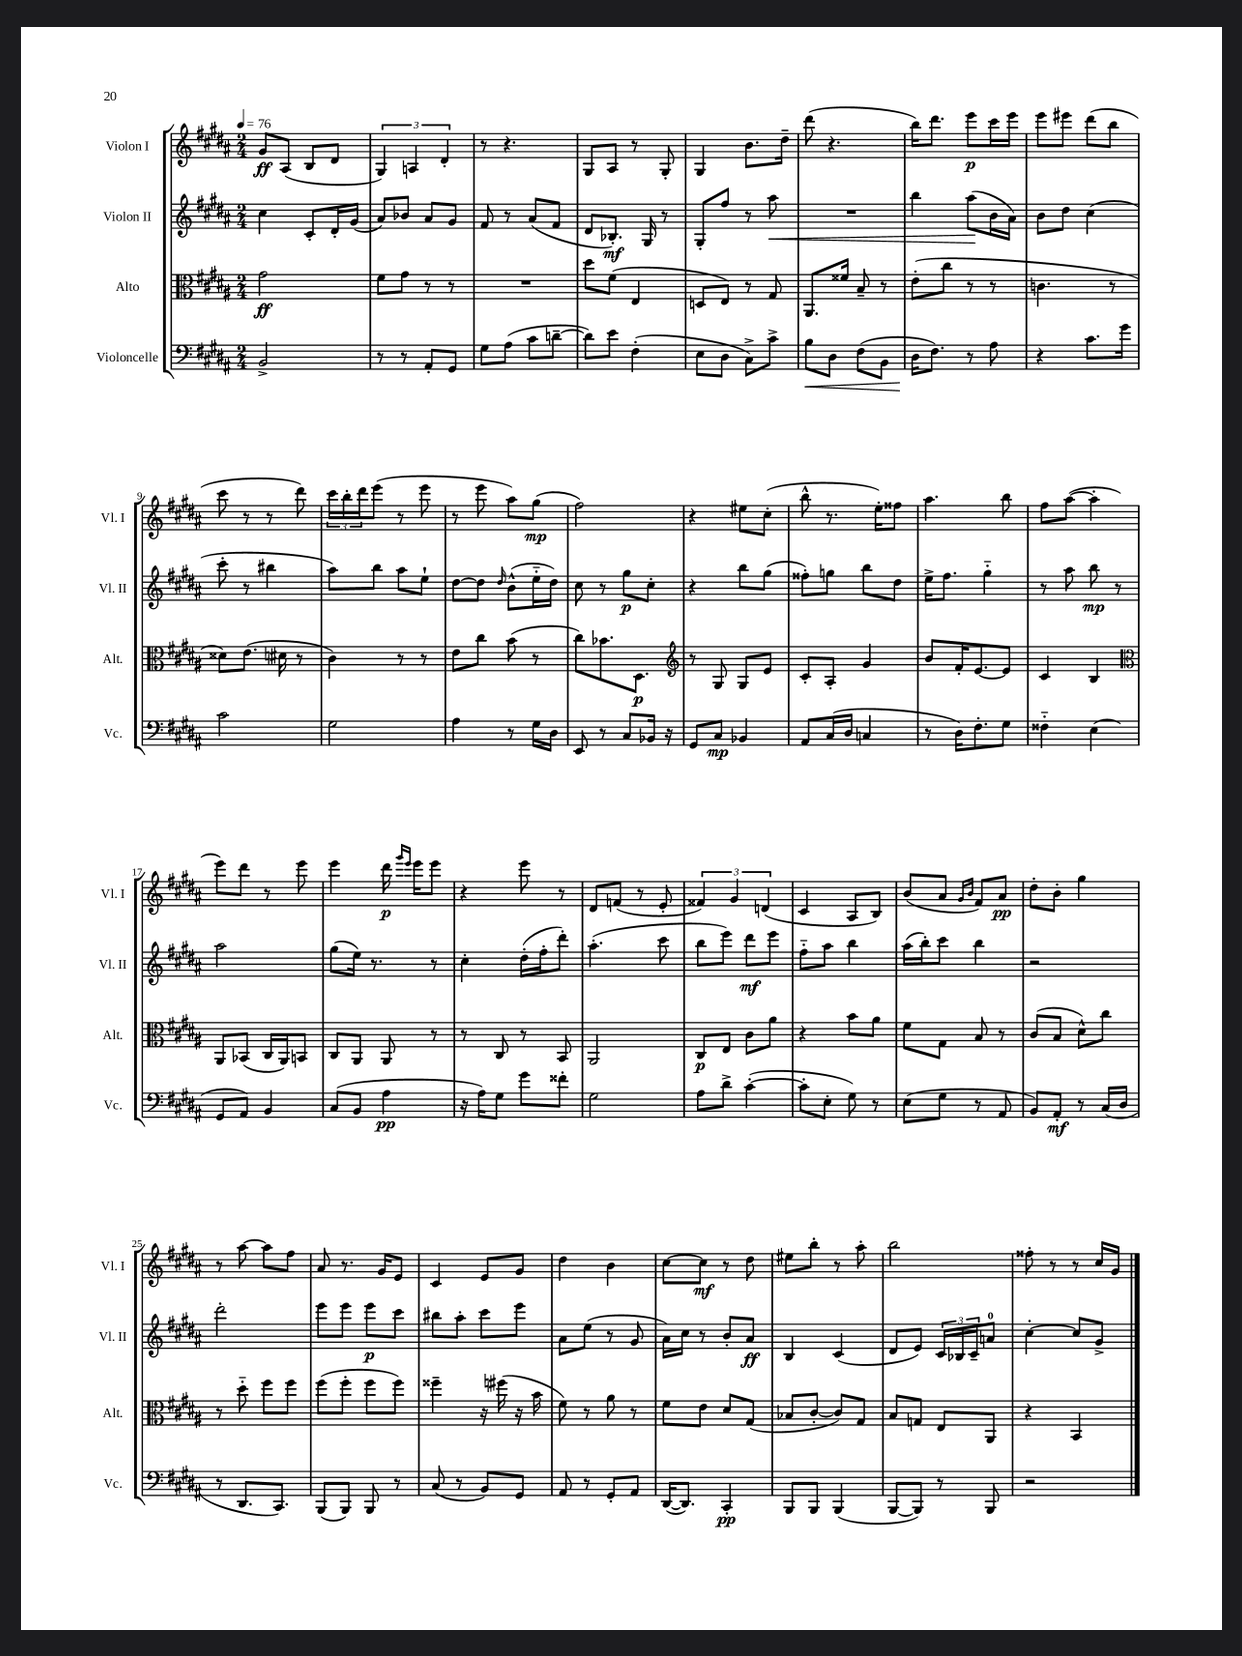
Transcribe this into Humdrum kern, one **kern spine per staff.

**kern	**dynam	**kern	**dynam	**kern	**dynam	**kern	**dynam
*part4	*part4	*part3	*part3	*part2	*part2	*part1	*part1
*staff4	*staff4	*staff3	*staff3	*staff2	*staff2	*staff1	*staff1
*I"Violoncelle	*	*I"Alto	*	*I"Violon II	*	*I"Violon I	*
*I'Vc.	*	*I'Alt.	*	*I'Vl. II	*	*I'Vl. I	*
*clefF4	*	*clefC3	*	*clefG2	*	*clefG2	*
*k[f#c#g#d#a#]	*	*k[f#c#g#d#a#]	*	*k[f#c#g#d#a#]	*	*k[f#c#g#d#a#]	*
*M2/4	*	*M2/4	*	*M2/4	*	*M2/4	*
*MM76	*	*MM76	*	*MM76	*	*MM76	*
=1	=1	=1	=1	=1	=1	=1	=1
2BB^/	.	2g#\	ff	4cc#\	.	8g#/L	ff
.	.	.	.	.	.	(8A#/J	.
.	.	.	.	8c#'/L	.	8B/L	.
.	.	.	.	16d#'/L	.	8d#/J	.
.	.	.	.	(16g#/JJ	.	.	.
=2	=2	=2	=2	=2	=2	=2	=2
8r	.	8f#\L	.	8a#/L)	.	6G#/)	.
8r	.	8g#\J	.	8b-X/J	.	.	.
.	.	.	.	.	.	6An/	.
8AA#'/L	.	8r	.	8a#/L	.	.	.
.	.	.	.	.	.	6d#'/	.
8GG#/J	.	8r	.	8g#/J	.	.	.
=3	=3	=3	=3	=3	=3	=3	=3
8G#\L	.	2r	.	8f#/	.	8r	.
(8A#\J	.	.	.	8r	.	4.r	.
8c#\L	.	.	.	(8a#/L	.	.	.
[8dn~\J	.	.	.	8f#/J	.	.	.
=4	=4	=4	=4	=4	=4	=4	=4
8d\L])	.	8dd#\L	.	8d#/L	.	8G#/L	.
8e\J	.	(8f#\J	.	8.B-X'/J)	mf	8A#/J	.
(4F#'\	.	4E/	.	.	.	8r	.
.	.	.	.	16G#/	.	.	.
.	.	.	.	8r	.	8G#'/	.
=5	=5	=5	=5	=5	=5	=5	=5
8E\L	.	8Dn/L	.	8G#'/L	.	4G#/	.
8D#\J	.	8E/J)	.	8ff#/J	.	.	.
8C#^\L)	.	8r	.	8r	.	8.b\L	.
!	!	!	!	!	!LO:HP:b	!	!
8c#^\J	.	8G#/	.	8aa#\	<	.	.
.	.	.	.	.	.	16dd#~\Jk	.
=6	=6	=6	=6	=6	=6	=6	=6
!	!LO:HP:b	!	!	!	!	!	!
8B\L	<	8.AA#/L	.	2r	.	(8ddd#\	.
8D#\J	.	.	.	.	.	4.r	.
.	.	16f##X/Jk	.	.	.	.	.
(8F#\L	.	8B~/	.	.	.	.	.
8BB\J	.	8r	.	.	.	.	.
=7	=7	=7	=7	=7	=7	=7	=7
16D#\KL	.	(8e'\L	.	4bb\	.	16bb\KL)	.
8.F#\J)	[	.	.	.	.	8.ddd#\J	.
.	.	8cc#\J	.	.	.	.	.
8r	.	8r	.	(8aa#\L	.	8eee\L	p
8A#\	.	8r	.	16b\L	[	16ccc#\L	.
.	.	.	.	16a#\JJ)	.	16eee\JJ	.
=8	=8	=8	=8	=8	=8	=8	=8
4r	.	4.cn\	.	8b\L	.	8eee\L	.
.	.	.	.	8dd#\J	.	8eee#X\J	.
8.c#\L	.	.	.	(4cc#\	.	(8ddd#\L	.
.	.	8r	.	.	.	8bb\J	.
16g#\Jk	.	.	.	.	.	.	.
!!LO:LB:g=z
=9	=9	=9	=9	=9	=9	=9	=9
2c#\	.	8d##X\L)	.	8ccc#'\	.	8ccc#\	.
.	.	(8.e\J	.	8r	.	8r	.
.	.	.	.	4bb#X\	.	8r	.
.	.	16d#X\	.	.	.	.	.
.	.	8r	.	.	.	8ddd#\)	.
=10	=10	=10	=10	=10	=10	=10	=10
2G#\	.	4c#\)	.	8aa#\L)	.	24ccc#\LL	.
.	.	.	.	.	.	24bb'\	.
.	.	.	.	.	.	24ddd#\J	.
.	.	.	.	8bb\J	.	(8eee\J	.
.	.	8r	.	8aa#\L	.	8r	.
.	.	8r	.	8ee`\J	.	8eee\	.
=11	=11	=11	=11	=11	=11	=11	=11
4A#\	.	8e\L	.	[8dd#\L	.	8r	.
.	.	8cc#\J	.	8dd#\J]	.	8eee\	.
.	.	.	.	16qqdd#/	.	.	.
8r	.	(8b\	.	(8b^^\L	.	8aa#\L)	.
16G#\LL	.	8r	.	16ee\L	.	(8gg#\J	mp
16D#\JJ	.	.	.	16dd#\JJ)	.	.	.
=12	=12	=12	=12	=12	=12	=12	=12
8EE/	.	8cc#\L)	.	8cc#\	.	2ff#\)	.
8r	.	8.b-X\	.	8r	.	.	.
8C#/L	.	.	.	8gg#\L	p	.	.
.	.	8.D#\J	p	.	.	.	.
16BB-X/Jk	.	.	.	8cc#'\J	.	.	.
16r	.	.	.	.	.	.	.
=13	=13	=13	=13	=13	=13	=13	=13
*	*	*clefG2	*	*	*	*	*
8GG#/L	.	8r	.	4r	.	4r	.
8C#/J	mp	8G#/	.	.	.	.	.
4BB-X/	.	8G#/L	.	8bb\L	.	8ee#X\L	.
.	.	8e/J	.	(8gg#\J	.	(8cc#'\J	.
=14	=14	=14	=14	=14	=14	=14	=14
8AA#/L	.	8c#'/L	.	8ff##X'\L)	.	8bb^^\	.
(16C#/L	.	8A#'/J	.	8ggn\J	.	8.r	.
16D#/JJ	.	.	.	.	.	.	.
4Cn/	.	4g#/	.	8bb\L	.	.	.
.	.	.	.	.	.	16ee'\KL)	.
.	.	.	.	8dd#\J	.	8ff##X\J	.
=15	=15	=15	=15	=15	=15	=15	=15
8r	.	8b/L	.	16ee^\KL	.	4.aa#\	.
.	.	.	.	8.ff#\J	.	.	.
16D#\KL)	.	16f#'/K	.	.	.	.	.
8.F#'\	.	[8.e/	.	.	.	.	.
.	.	.	.	4gg#\	.	.	.
8G#\J	.	8e/J]	.	.	.	8bb\	.
=16	=16	=16	=16	=16	=16	=16	=16
4F##X\	.	4c#/	.	8r	.	8ff#\L	.
.	.	.	.	8aa#\	.	([8aa#\J	.
(4E\	.	4B/	.	8bb\	mp	4aa#'\]	.
.	.	.	.	8r	.	.	.
!!LO:LB:g=z
=17	=17	=17	=17	=17	=17	=17	=17
*	*	*clefC3	*	*	*	*	*
8GG#/L	.	8AA#/L	.	2aa#\	.	8eee\L)	.
8AA#/J)	.	(8BB-X/J	.	.	.	8ddd#\J	.
4BB/	.	16C#/LL	.	.	.	8r	.
.	.	16AA#/J)	.	.	.	.	.
.	.	8BBn/J	.	.	.	8eee\	.
=18	=18	=18	=18	=18	=18	=18	=18
(8C#/L	.	8C#/L	.	(8gg#\L	.	4eee\	.
8BB/J	.	8AA#/J	.	16ee\Jk)	.	.	.
.	.	.	.	8.r	.	.	.
4A#\	pp	8AA#/	.	.	.	16ddd#\	p
.	.	.	.	.	.	16qqggg#/LL	.
.	.	.	.	.	.	16qqeee/JJ	.
.	.	.	.	.	.	16eee\KL	.
.	.	8r	.	8r	.	8eee\J	.
=19	=19	=19	=19	=19	=19	=19	=19
16r	.	8r	.	4cc#'\	.	4r	.
16A#\KL)	.	.	.	.	.	.	.
8G#\J	.	8C#/	.	.	.	.	.
8g#\L	.	8r	.	(16dd#'\LL	.	8eee\	.
.	.	.	.	16ff#'\J	.	.	.
8f##X'\J	.	8BB/	.	8ddd#'\J)	.	8r	.
=20	=20	=20	=20	=20	=20	=20	=20
2G#\	.	2AA#/	.	(4.aa#'\	.	8d#/L	.
.	.	.	.	.	.	(8fn/J	.
.	.	.	.	.	.	8r	.
.	.	.	.	8ccc#\	.	8e'/	.
=21	=21	=21	=21	=21	=21	=21	=21
8A#\L	.	8C#/L	p	8bb\L	.	6f##X/)	.
8d#^\J	.	8E/J	.	8eee\J)	.	.	.
.	.	.	.	.	.	6g#/	.
([4c#'\	.	8c#\L	.	8ddd#\L	mf	.	.
.	.	.	.	.	.	(6dn/	.
.	.	8a#\J	.	8eee\J	.	.	.
=22	=22	=22	=22	=22	=22	=22	=22
8c#'\L]	.	4r	.	8ff#\L	.	4c#/	.
8E'\J	.	.	.	8aa#\J	.	.	.
8G#\)	.	8b\L	.	4bb\	.	8A#/L	.
8r	.	8a#\J	.	.	.	8B/J)	.
=23	=23	=23	=23	=23	=23	=23	=23
(8E\L	.	8f#\L	.	(16aa#\LL	.	(8b/L	.
.	.	.	.	16bb'\J)	.	.	.
8G#\J	.	8G#\J	.	8ccc#\J	.	8a#/J	.
.	.	.	.	.	.	16qqg#/LL	.
.	.	.	.	.	.	16qqb/JJ	.
8r	.	8B/	.	4bb\	.	8f#/L)	.
8AA#/	.	8r	.	.	.	8a#/J	pp
=24	=24	=24	=24	=24	=24	=24	=24
8BB/L)	.	(8c#/L	.	2r	.	8dd#'\L	.
8AA#'/J	mf	8B/J	.	.	.	8b'\J	.
8r	.	8d#^^\L)	.	.	.	4gg#\	.
(16C#/LL	.	8cc#\J	.	.	.	.	.
16D#/JJ	.	.	.	.	.	.	.
!!LO:LB:g=z
=25	=25	=25	=25	=25	=25	=25	=25
8r	.	8r	.	2ddd#'\	.	8r	.
8.DD#/L	.	8dd#\	.	.	.	[8aa#\	.
.	.	8ff#\L	.	.	.	8aa#\L]	.
8.CC#/J)	.	.	.	.	.	.	.
.	.	8ff#\J	.	.	.	8ff#\J	.
=26	=26	=26	=26	=26	=26	=26	=26
(8BBB/L	.	(8ff#\L	.	8eee\L	.	8a#/	.
8BBB/J)	.	8ff#'\J	.	8eee\J	.	8.r	.
8BBB/	.	8ff#\L	.	8eee\L	p	.	.
.	.	.	.	.	.	16g#/KL	.
8r	.	8ff#\J)	.	8ccc#\J	.	8e/J	.
=27	=27	=27	=27	=27	=27	=27	=27
(8C#/	.	4ff##X~\	.	8bb#X\L	.	4c#/	.
8r	.	.	.	8aa#'\J	.	.	.
8BB/L)	.	16r	.	8ccc#\L	.	8e/L	.
.	.	(16ff#X\	.	.	.	.	.
8GG#/J	.	16r	.	8eee\J	.	8g#/J	.
.	.	16b\	.	.	.	.	.
=28	=28	=28	=28	=28	=28	=28	=28
8AA#/	.	8f#\)	.	8a#\L	.	4dd#\	.
8r	.	8r	.	(8ee\J	.	.	.
8GG#'/L	.	8a#\	.	8r	.	4b\	.
8AA#/J	.	8r	.	8g#/	.	.	.
=29	=29	=29	=29	=29	=29	=29	=29
([16DD#/KL	.	8f#\L	.	16a#\LL)	.	[8cc#\L	.
8.DD#/J])	.	.	.	16cc#\JJ	.	.	.
.	.	8e\J	.	8r	.	8cc#\J]	mf
4CC#'/	pp	8d#/L	.	8b'/L	.	8r	.
.	.	(8G#/J	.	8a#/J	ff	8dd#\	.
=30	=30	=30	=30	=30	=30	=30	=30
8BBB/L	.	8B-X/L	.	4B/	.	8ee#X\L	.
8BBB/J	.	[8c#'/J	.	.	.	8bb'\J	.
(4BBB/	.	8c#/L])	.	(4c#/	.	8r	.
.	.	8G#/J	.	.	.	8aa#'\	.
=31	=31	=31	=31	=31	=31	=31	=31
[8BBB/L	.	8B/L	.	8d#/L	.	2bb\	.
8BBB/J])	.	8Gn/J	.	8e/J)	.	.	.
8r	.	8E/L	.	24c#/LL	.	.	.
.	.	.	.	24B-X/	.	.	.
.	.	.	.	24c#~/J	.	.	.
8BBB/	.	8AA#/J	.	8an/J	.	.	.
=32	=32	=32	=32	=32	=32	=32	=32
2r	.	4r	.	[4cc#'\	.	8ff##X'\	.
.	.	.	.	.	.	8r	.
.	.	4BB/	.	8cc#/L]	.	8r	.
.	.	.	.	8g#^/J	.	16cc#/LL	.
.	.	.	.	.	.	16g#/JJ	.
==	==	==	==	==	==	==	==
*-	*-	*-	*-	*-	*-	*-	*-
